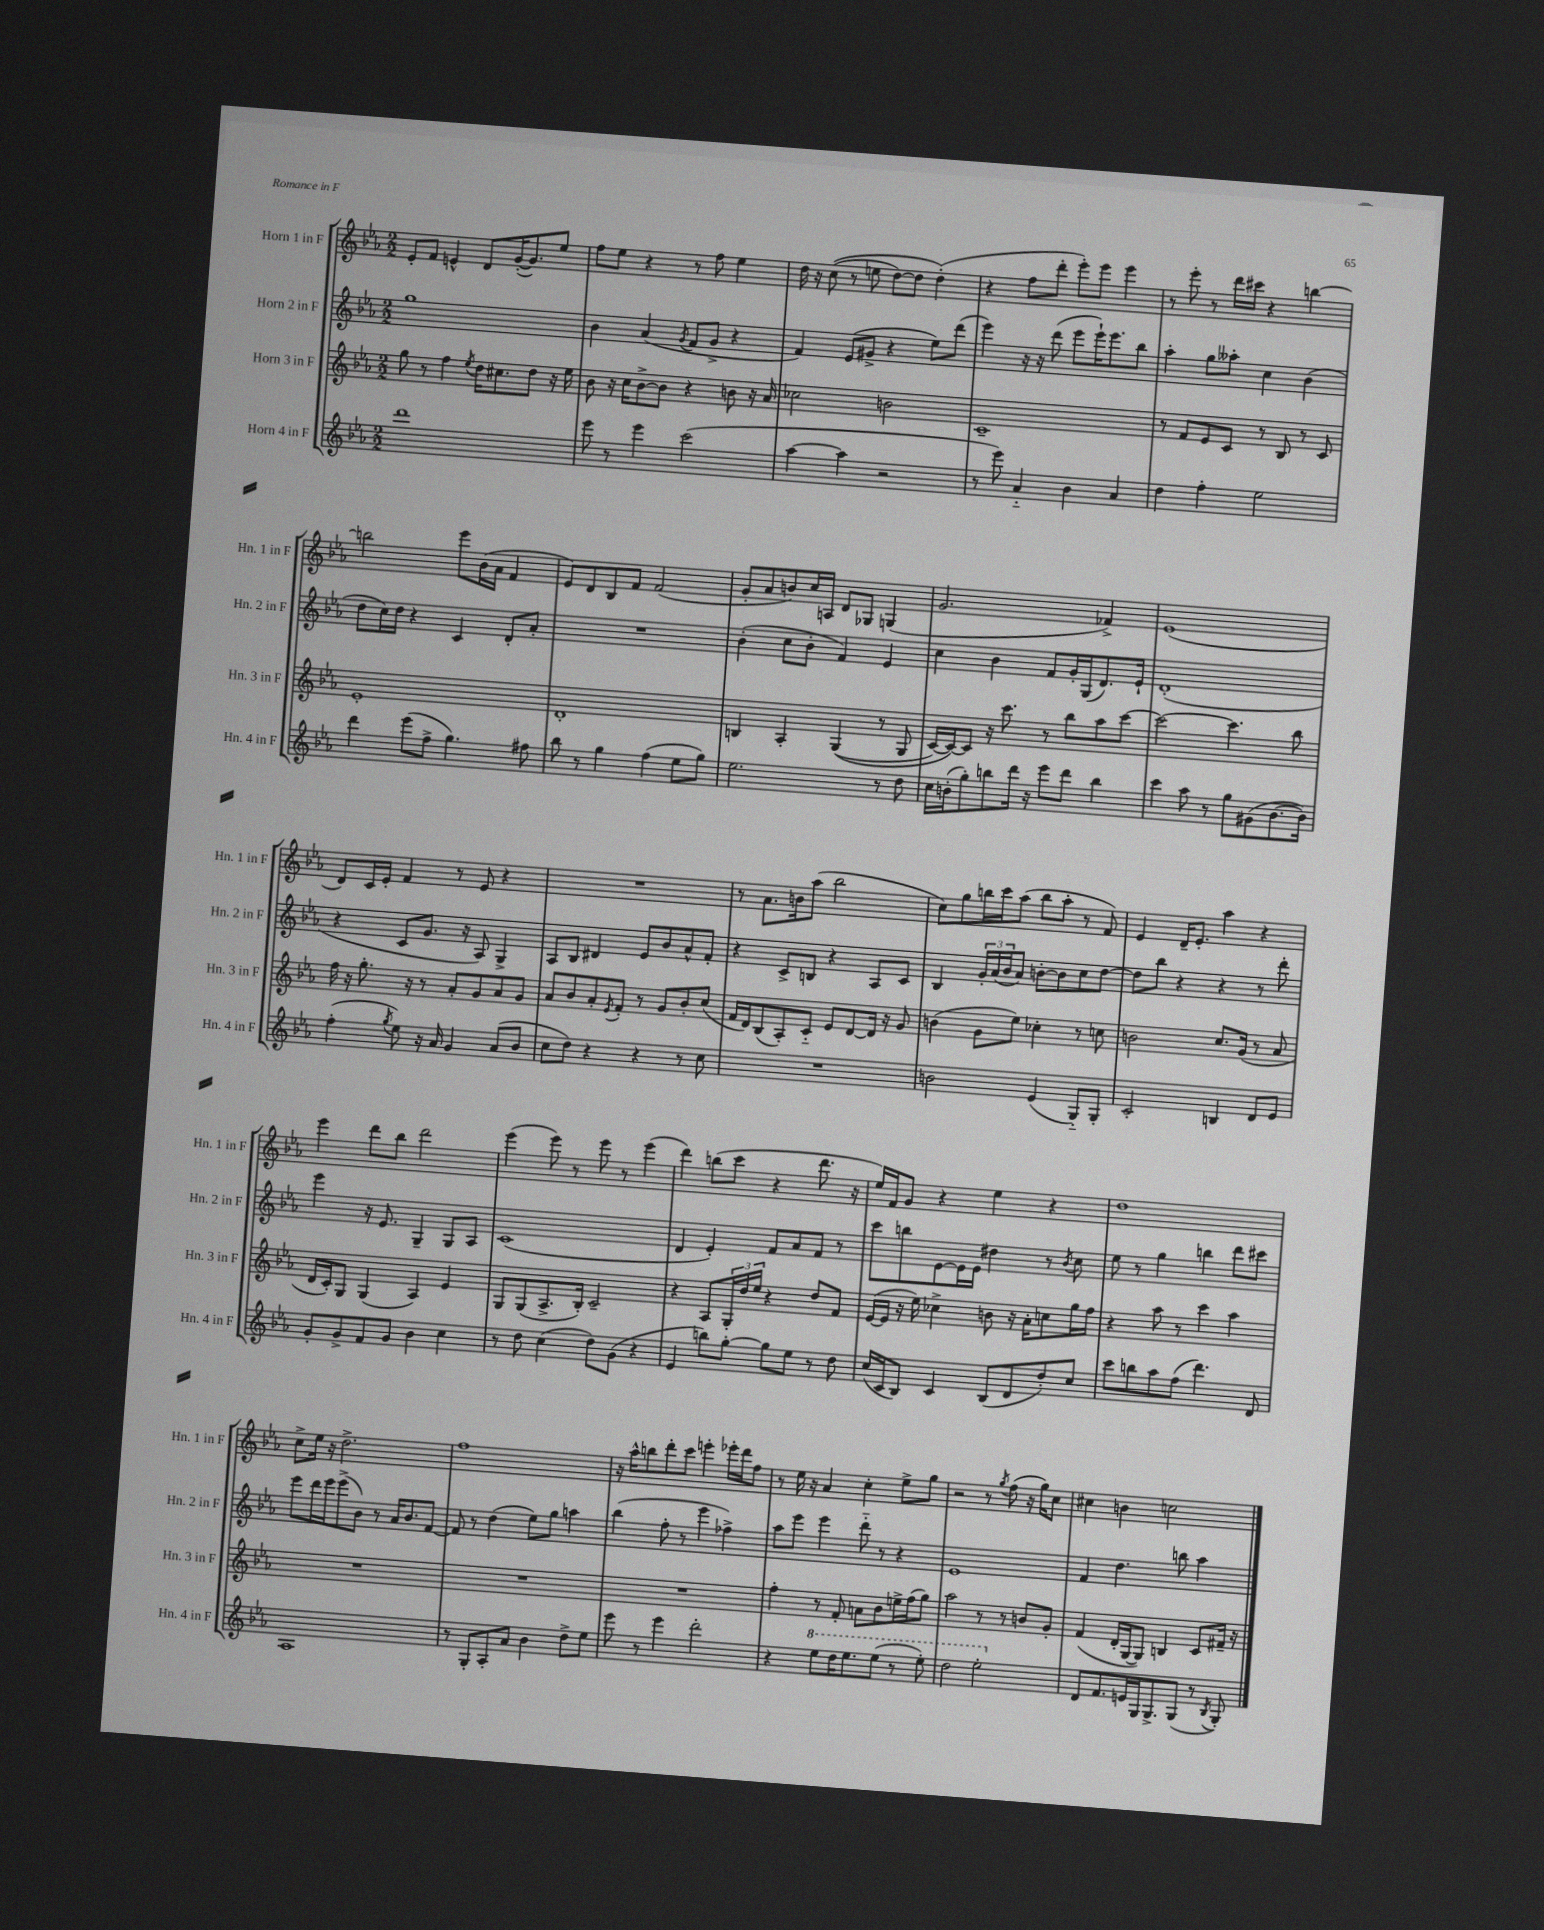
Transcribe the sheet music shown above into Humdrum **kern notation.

**kern	**kern	**kern	**kern
*staff4	*staff3	*staff2	*staff1
*clefG2	*clefG2	*clefG2	*clefG2
*k[b-e-a-]	*k[b-e-a-]	*k[b-e-a-]	*k[b-e-a-]
*M2/2	*M2/2	*M2/2	*M2/2
1ddd	8gg	1gg	8e-'
.	8r	.	8f
.	4ff	.	4e^^
.	8qee-	.	.
.	16dd	.	8d
.	8.cc#	.	.
.	.	.	([16g'
.	.	.	8.g])
.	8dd	.	.
.	16r	.	8ee-
.	16ee-	.	.
=	=	=	=
8eee-	8b-	4b-	8ff
8r	16r	.	8ee-
.	16cc	.	.
4eee-	[8b-^	(4a-	4r
.	8b-]	.	.
.	.	8qg	.
(2ccc	4r	8f	8r
.	.	8g^	8ff
.	8b	4r	4ee-
.	16r	.	.
.	16a-	.	.
=	=	=	=
[4aa-	2cc-	4f)	16dd
.	.	.	16r
.	.	.	&((8cc
4aa-]	.	(8e-	8r
.	.	8g#^	8ee
2r	2b	4r	[8dd)
.	.	.	8dd]
.	.	8ee-)	(4dd'&)
.	.	(8ddd	.
=	=	=	=
8r	1c~	4eee-)	4r
8eee-)	.	.	.
4a-'~	.	16r	8ff
.	.	16r	.
.	.	(8ddd	8ddd'
4b-	.	8eee-	8eee-')
.	.	16eee-`)	8eee-
.	.	8.eee-	.
4a-	.	.	4eee-
.	.	8bb-	.
=	=	=	=
4dd	8r	4aa-'	8r
.	8f	.	8eee-'
4ff'	8e-	8gg	8r
.	8c	8aa--'	16ddd
.	.	.	16ccc#
2ee-	8r	4cc	4r
.	8B-	.	.
.	8r	(4b-	[4bb
.	8c	.	.
=	=	=	=
4ddd	1e-'	8dd	2bb]
.	.	16cc)	.
.	.	16dd	.
(8eee-	.	4r	.
8ff^	.	.	.
4.gg)	.	4c	8eee-
.	.	.	(16b-
.	.	.	16a-
.	.	8d'	4f
8ff#	.	8a-'	.
=	=	=	=
8bb-	1d'	1r	8e-)
8r	.	.	8d
4gg	.	.	8B-
.	.	.	8f
(4ff	.	.	(2f
8ee-	.	.	.
8gg)	.	.	.
=	=	=	=
2.ee-	4B	(4b-'	8g'
.	.	.	8a-
.	4A-'	8cc	8b)
.	.	8b-'	16cc
.	.	.	16A
.	&((4G	4f)	8d
.	.	.	8G-
8r	8r	4e-	(4G
8dd	8G	.	.
=	=	=	=
16cc	[16c)	4cc	2.g
(16b'	16c_&)	.	.
8gg')	8c]	.	.
8bb	16r	4b-	.
.	8.ccc	.	.
16ddd	.	.	.
16r	.	.	.
8eee-	8r	8f	.
8ddd	8bb-	16g'	.
.	.	(16G	.
4bb	8aa-	8.d)	4f-^)
.	[8ccc	.	.
.	.	16e-`	.
=	=	=	=
4ccc	2ccc_	(1d'	(1e-
8aa-	.	.	.
8r	.	.	.
8gg	4.ccc]	.	.
(8g#	.	.	.
[8.b-	.	.	.
.	8bb-	.	.
16b-])	.	.	.
=	=	=	=
(4ff'	16ff	4r	8d)
.	16r	.	.
.	8.gg'	.	16c
.	.	.	16e-'
8qgg	.	.	.
8ee-)	.	8c	4f
.	16r	.	.
16r	8r	8.g	.
16a-	.	.	.
4g	8a-'	.	8r
.	.	16r	.
.	8g	8A-)	8e-
(8a-	8a-	4G^	4r
8b-	8g	.	.
=	=	=	=
8cc	8a-	8A-	1r
8dd)	8b-	8B-	.
4r	8a-'	4d#	.
.	8qe-	.	.
.	8f'	.	.
4r	8r	8e-	.
.	8g	8b-	.
8r	8b-'	8a-^^	.
8cc	(8cc	8f'	.
=	=	=	=
1r	16f	4r	8r
.	16d)	.	.
.	(8B-	.	8.a-
.	8A-')	8c^	.
.	.	.	16b
.	8c'~	8B	(8aa-
.	8e-	4r	2bb-
.	[8d	.	.
.	16d]	8A-	.
.	16r	.	.
.	8g	8c	.
=	=	=	=
2b	(4b	4B-	8cc)
.	.	.	8gg
.	8g	24g'	16bb
.	.	(24a-	.
.	.	.	16ccc
.	.	24b-	.
.	8ee-)	8a-)	(8aa-
(4e-	4cc-'	[8b'	8bb
.	.	8b]	8aa-'
8G'~)	8r	8cc	8r
8G'	8cc	[8dd	8f)
=	=	=	=
2c'	2b	8dd]	4e-
.	.	8bb-	.
.	.	4r	16d~
.	.	.	8.e-'
4B	8.cc	4r	4aa-
.	(16g	.	.
8d	8r	8r	4r
8e-	8a-	8ddd'	.
=	=	=	=
8g'	16d	4eee-	4eee-
.	16c')	.	.
8g^	8G	.	.
8f	(4G	16r	8ddd
.	.	8.e-	.
8g	.	.	8bb-
4b-	4A-)	4G~	2ddd
4cc	4e-	8G	.
.	.	8A-	.
=	=	=	=
8r	8G	(1c	(4eee-
8dd	(8G	.	.
(4cc	8.A-^	.	8eee-)
.	.	.	8r
.	16B-')	.	.
8dd)	2c~	.	8eee-
(8g	.	.	8r
4r	.	.	(4eee-
=	=	=	=
4e-	4r	4d	4ddd)
8bb)	8A-	4e-')	(8bb
[8gg'	24G'	.	8ccc
.	24dd	.	.
.	24ee-	.	.
8gg]	4r	8f	4r
8ee-	.	8a-	.
8r	8dd	8f	8.ddd
8dd	8f	8r	.
.	.	.	16r
=	=	=	=
(16cc	([16e-	8ccc	16ee-)
16c	16e-]	.	16f
8B-)	16r	8bb	8g
.	16ee-)	.	.
4c	4cc-^	[8e-	4r
.	.	16e-]	.
.	.	16e-	.
(8B-	8b	4dd#	4ee-
8d	16r	.	.
.	16a-'	.	.
8dd')	8cc	8r	4r
.	.	8qb-	.
8cc	16gg	8cc	.
.	16ff	.	.
=	=	=	=
8ccc	4r	8ee-	1dd
8bb	.	8r	.
8aa-	8aa-	4gg	.
(8ff	8r	.	.
4.ddd)	4ccc	4bb	.
.	4aa-	8ddd	.
8d	.	8ccc#	.
=	=	=	=
1A-	1r	8eee-	8cc^
.	.	16ddd	16ee-
.	.	16eee-	16r
.	.	(8eee-^	2.dd^
.	.	8b-)	.
.	.	8r	.
.	.	16a-	.
.	.	8.b-	.
.	.	[8f	.
=	=	=	=
8r	1r	8f]	1ff
8G'	.	8r	.
8A-'	.	(4dd	.
8a-	.	.	.
4b-	.	8ee-)	.
.	.	8gg	.
8dd^	.	4aa	.
8ee-	.	.	.
=	=	=	=
8eee-	1r	(4bb-	16r
.	.	.	16aa-^^
8r	.	.	8bb
4eee-	.	8ff'	8ddd'
.	.	8r	8ccc
2ddd'	.	4eee-	4eee'
.	.	4ff-^)	16eee-'
.	.	.	16ddd
.	.	.	8ff
=	=	=	=
4r	4ff'	8aa-	8r
.	.	8eee-	16ee-
.	.	.	16r
8eee-	8r	4eee-	4a-
16ddd	8f'	.	.
8.eee-	.	.	.
.	8a	8ddd'~	4cc'
(8eee-	8b-	8r	.
8r	16ee^	4r	8ee-^
.	(16ff	.	.
8eee-')	8gg)	.	8gg
=	=	=	=
2ddd	2aa-	1e-	2r
2eee-'	8r	.	8r
.	.	.	8qgg
.	8r	.	(8ff
.	8b	.	16r
.	.	.	16gg)
.	8g'	.	8cc
=	=	=	=
8d	(4f	4f	4cc#
8.f	.	.	.
.	16d'	4.dd	4b
16e	[16G	.	.
16G	8G])	.	.
8.G^	.	.	.
.	4B	.	2cc
(8G	.	8bb	.
8r	8c	4aa-	.
8qB-	.	.	.
8G')	16f#~	.	.
.	16r	.	.
==	==	==	==
*-	*-	*-	*-
